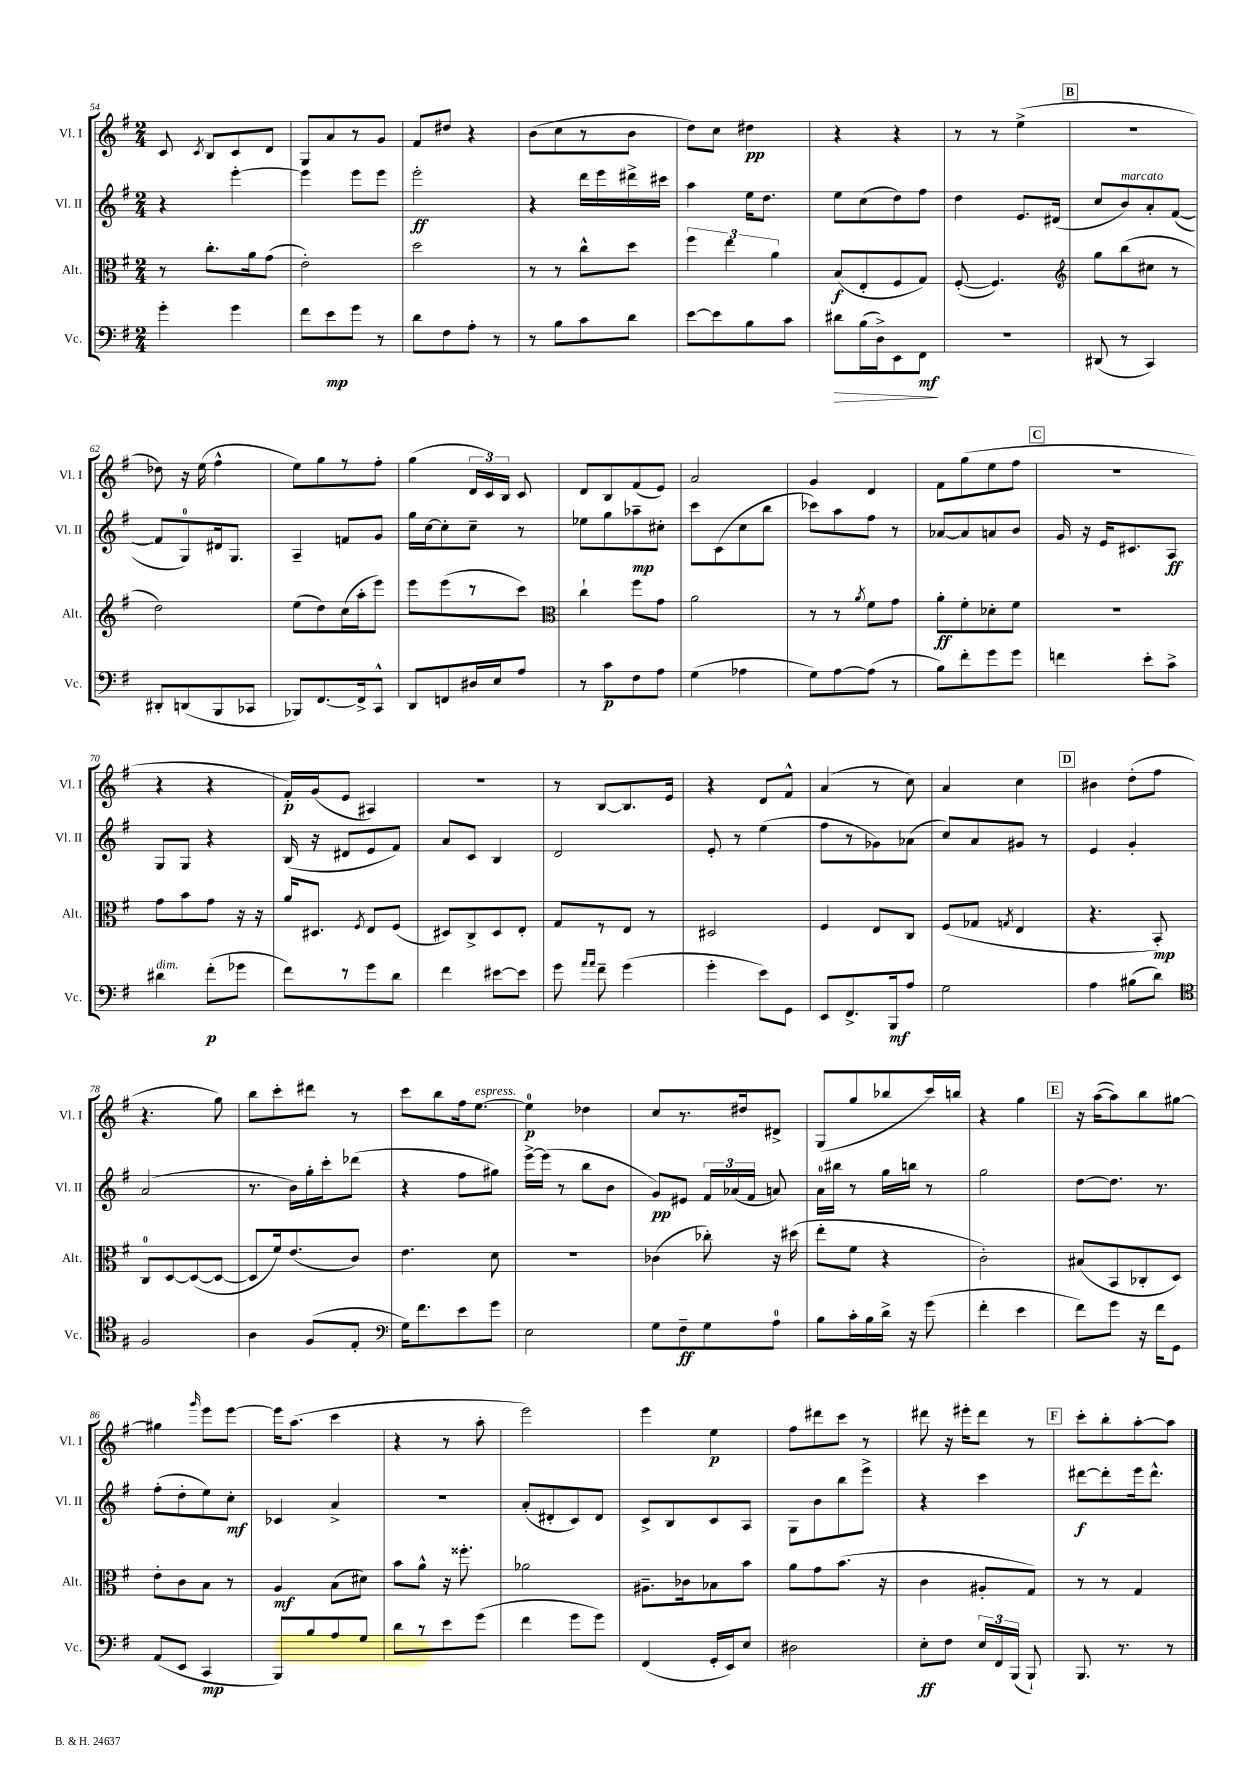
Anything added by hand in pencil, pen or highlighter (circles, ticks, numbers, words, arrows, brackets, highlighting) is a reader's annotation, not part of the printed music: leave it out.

**kern	**kern	**kern	**kern
*staff4	*staff3	*staff2	*staff1
*clefF4	*clefC3	*clefG2	*clefG2
*k[f#]	*k[f#]	*k[f#]	*k[f#]
*M2/4	*M2/4	*M2/4	*M2/4
4g'	8r	4r	8c
.	.	.	8qc
.	8.cc'	.	8B
4g	.	[4eee'	8c
.	16a	.	.
.	(8g	.	8d
=	=	=	=
8f#	2e')	4eee]	8G
8e	.	.	8a
8g	.	8eee	8r
8r	.	8eee	8g
=	=	=	=
8d	2dd	2eee'	8f#
8F#	.	.	8dd#
8A'	.	.	4r
8r	.	.	.
=	=	=	=
8r	8r	4r	(8b
8B	8r	.	8cc
8c	8cc^^	16ddd	8r
.	.	16eee	.
8d	8dd	16ddd#^	8b
.	.	16ccc#	.
=	=	=	=
[8e	6ff#	4aa	8dd)
8e]	.	.	8cc
.	6ee	.	.
8B	.	16ee	4dd#
.	.	8.dd	.
.	6a	.	.
8c	.	.	.
=	=	=	=
8d#	(8B	8ee	4r
(16B	8E'	(8cc	.
16D^)	.	.	.
8EE	8F#	8dd)	4r
8FF#	8G)	8ff#	.
=	=	=	=
2r	([8F#'	4dd	8r
.	4.F#])	.	8r
.	.	8.e	(4ee^
.	.	(16d#	.
=	=	=	=
*	*clefG2	*	*
(8DD#	8gg	8cc	2r
8r	(8bb	8b)	.
4CC)	8cc#	8a'	.
.	8r	([8f#	.
=	=	=	=
8DD#'	2dd)	8f#]	8dd-)
(8DD	.	8G)	16r
.	.	.	(16ee
8BBB	.	16d#	4ff#^^
.	.	8.G	.
8CC-	.	.	.
=	=	=	=
8BBB-)	(8ee	4A~	8ee)
[8.FF#	8dd)	.	8gg
.	(16cc	8f	8r
16FF#^]	16aa'	.	.
8CC^^	8eee)	8g	8ff#'
=	=	=	=
8DD	8eee	16gg	(4gg
.	.	[16cc	.
8FF	(8eee	8cc']	.
16D#	8r	8cc~	24d
.	.	.	24c)
16E	.	.	.
.	.	.	24B
8A	8ccc)	8r	8c
=	=	=	=
*	*clefC3	*	*
8r	4cc`	8ee-	8d
8c	.	8gg	8B
8F#	8ff#	8aa-~	(8f#
8A	8g	8cc#'	8e)
=	=	=	=
(4G	2a	8ccc	2a
.	.	(8c	.
4A-	.	8cc	.
.	.	8bb	.
=	=	=	=
8G)	8r	8ccc-)	4g
[8A	8r	8aa	.
.	8qa	.	.
(8A]	8f#	8ff#	4d
8r	8g	8r	.
=	=	=	=
8B)	8a'	[8a-	8f#
8f#'	8f#'	8a-]	(8gg
8g	8d-'	8a	8ee
8g	8f#	8b	8ff#
=	=	=	=
4f	2r	16g	2r
.	.	16r	.
.	.	16e	.
.	.	8.c#	.
8e'	.	.	.
8c^	.	8A	.
=	=	=	=
4d#	8g	8G	4r
.	8b	8G	.
(8f#'	8g	4r	4r
8g-	16r	.	.
.	16r	.	.
=	=	=	=
8f#)	16a	(16B	16f#')
.	8.D#	16r	(16g
8r	.	8d#	8e
.	8qF#	.	.
8g	8E	8e	4A#)
8d	(8F#	8f#)	.
=	=	=	=
4f#	8D#)	8a	2r
.	8C^	8c	.
[8e#	8D#	4B	.
8e#]	8E'	.	.
=	=	=	=
8g	8G	2d	8r
16qqa	.	.	.
16qqa	.	.	.
8f#~	8r	.	[8B
(4g	8E	.	8.B]
.	8r	.	.
.	.	.	16e
=	=	=	=
4g'	2D#	8e'	4r
.	.	8r	.
8e)	.	(4ee	8d
8GG	.	.	8f#^^
=	=	=	=
8EE	4F#	8ff#	(4a
8.FF#^	.	8r	.
.	8E	8g-)	8r
16BBB	.	.	.
8A	8C	(8a-	8cc)
=	=	=	=
2G	(8F#	8cc)	4a
.	8G-	8a	.
.	8qG	.	.
.	4E	8g#	4cc
.	.	8r	.
=	=	=	=
4A	4.r	4e	4b#
(8B#	.	4g'	(8dd'
8d)	8BB')	.	8ff#
=	=	=	=
*clefC4	*	*	*
2F#	8C	(2a	4.r
.	[8D	.	.
.	(8D_	.	.
.	8D_	.	8gg)
=	=	=	=
4A	8D]	8.r	8bb
.	16f#)	.	8ccc'
.	(8.e	16b)	.
(8F#	.	16gg'	8ddd#
.	.	16ccc'	.
8E'	8c)	(8ddd-	8r
=	=	=	=
*clefF4	*	*	*
16G)	4.e	4r	8ccc
8.f#	.	.	.
.	.	.	8bb
8e	.	8ff#	16ff#
.	.	.	[8.ee
8g	8d	8gg#)	.
=	=	=	=
2E	2r	[16eee^	4ee]
.	.	(16eee]	.
.	.	8r	.
.	.	8bb	4dd-
.	.	8b	.
=	=	=	=
8G	(4c-	8g)	8cc
8F#~	.	8e#	8.r
8G	8cc-')	24f#	.
.	.	(24a-	.
.	.	.	16dd#
.	.	24f#	.
8A	16r	8a)	8d#^
.	(16dd#	.	.
=	=	=	=
8B	8ee'	16a	(8G
.	.	16bb#	.
16c'	8f#	8r	8gg
16B	.	.	.
16d^	4r	16gg	8bb-
16r	.	16bb	.
(8g	.	8r	16ccc)
.	.	.	16bb
=	=	=	=
4f#'	2c')	2gg	4r
4e	.	.	4gg
=	=	=	=
8f#)	(8B#	[8dd	16r
.	.	.	([16aa
8g	8BB	8.dd]	8aa])
16r	8C-'	.	8bb
16f#	.	8.r	.
8GG	8D)	.	[8gg#
=	=	=	=
(8AA	8e'	(8ff#'	4gg#]
8EE	8c	8dd'	.
.	.	.	16qqggg
4CC	8B	8ee)	8eee
.	8r	8cc'	[8eee
=	=	=	=
8BBB)	4A	4c-	16eee]
.	.	.	(8.aa
8B	.	.	.
8A	(8B	4a^	4ccc
8G	8d#)	.	.
=	=	=	=
8d	8b	2r	4r
8r	8a^^	.	.
8e	16r	.	8r
.	8.ff##'	.	.
(8g	.	.	8aa'
=	=	=	=
4f#	2a-	(8a'	2eee)
.	.	8d#'	.
8g	.	8c)	.
8g)	.	8d#	.
=	=	=	=
(4FF#	8.A#~	8c^	4eee
.	.	8B	.
.	16c-	.	.
16GG'	8B-	8c	4ee
16EE)	.	.	.
8E	8b	8A	.
=	=	=	=
2D#	8a	8G	8ff#
.	8g	8b	8ddd#
.	(8.b	8bb	8ccc
.	.	8eee^	8r
.	16r	.	.
=	=	=	=
8E'	4c	4r	8ddd#
8F#	.	.	16r
.	.	.	16eee#'
24E	8A#'	4ccc	8ddd#
24FF#	.	.	.
(24BBB	.	.	.
8BBB`)	8G)	.	8r
=	=	=	=
8.BBB	8r	[8ddd#	8ccc'
.	8r	8ddd#']	8bb'
8.r	.	.	.
.	4G	16eee	[8aa'
.	.	8.ddd#^^	.
8r	.	.	8aa]
==	==	==	==
*-	*-	*-	*-
